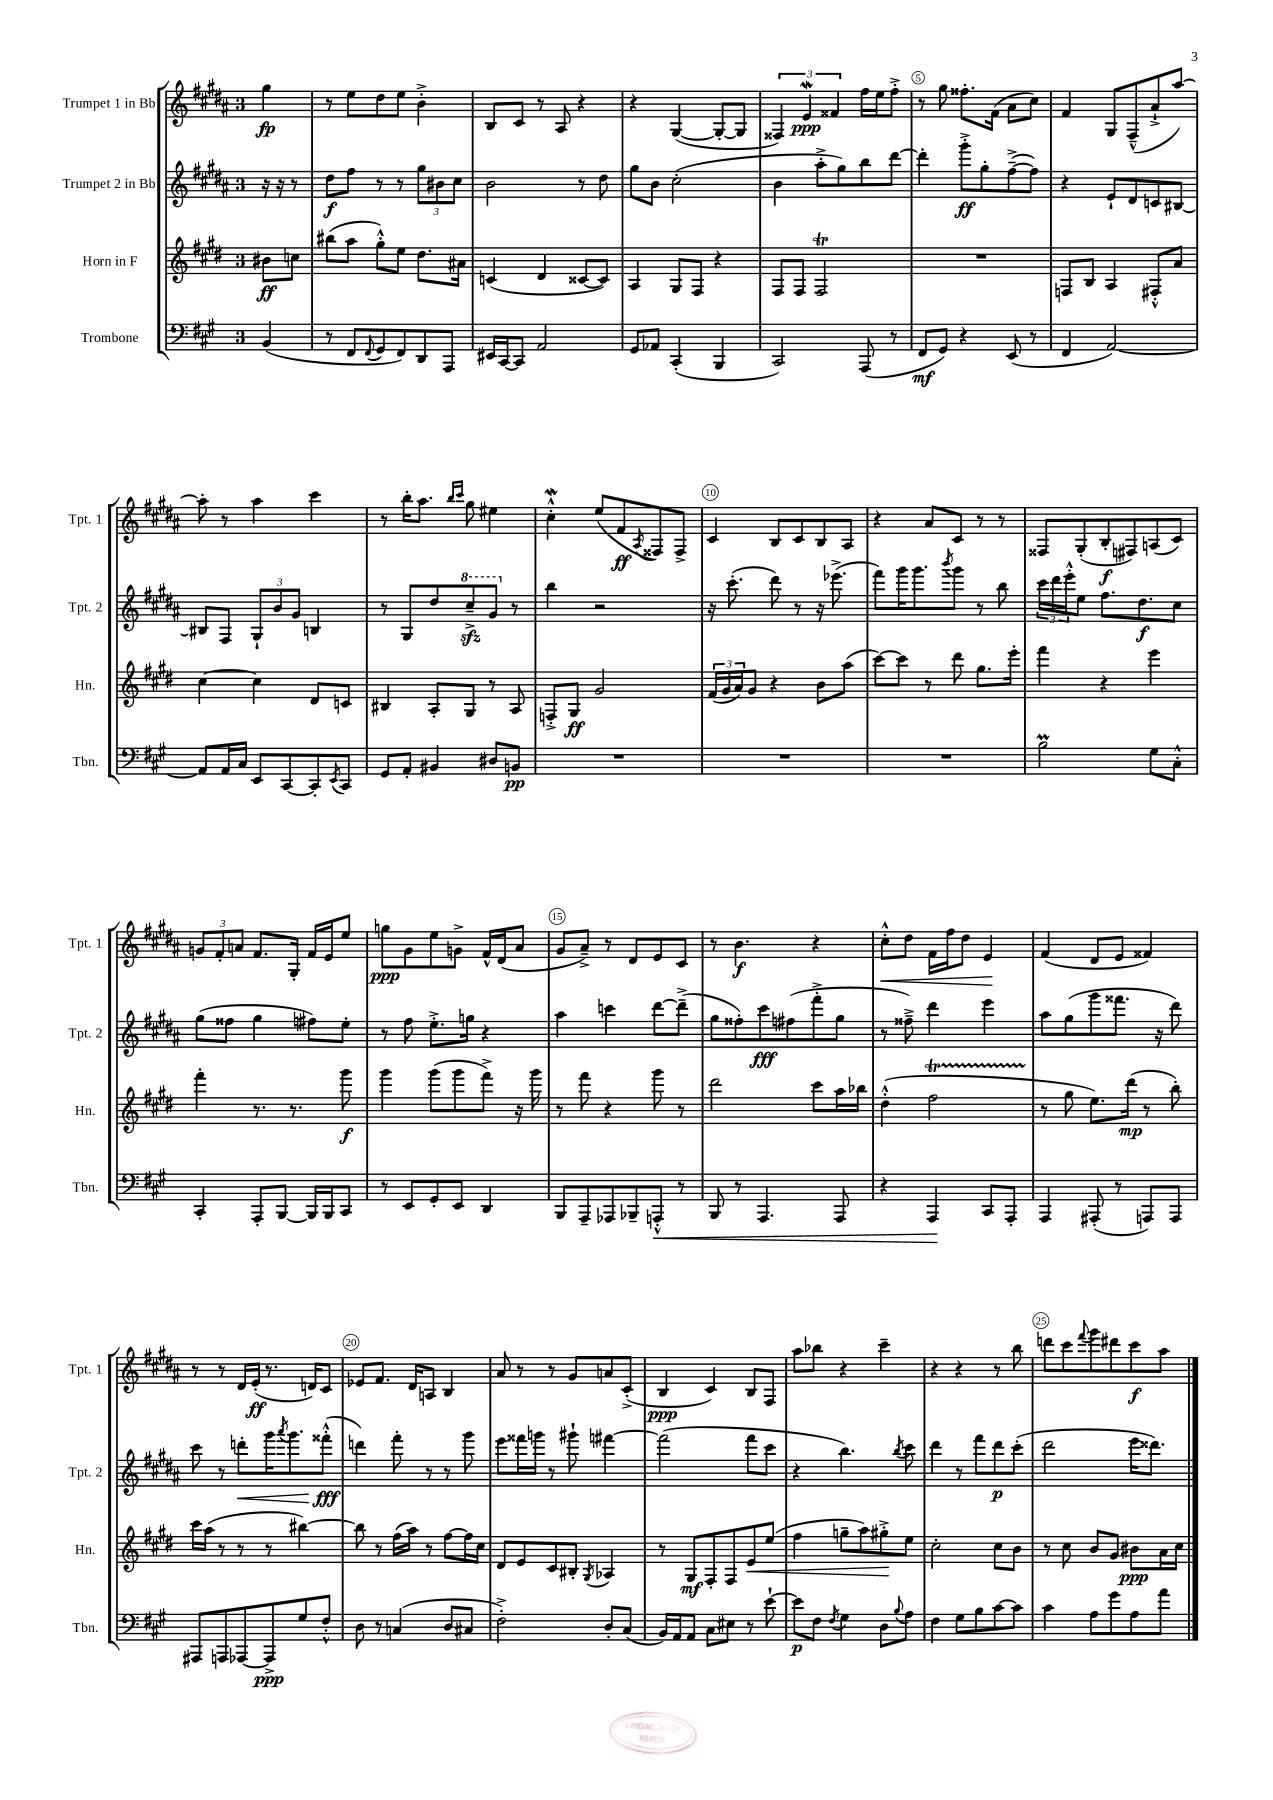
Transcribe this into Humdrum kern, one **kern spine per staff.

**kern	**dynam	**kern	**dynam	**kern	**dynam	**kern	**dynam
*part4	*part4	*part3	*part3	*part2	*part2	*part1	*part1
*staff4	*staff4	*staff3	*staff3	*staff2	*staff2	*staff1	*staff1
*I"Trombone	*	*I"Horn in F	*	*I"Trumpet 2 in Bb	*	*I"Trumpet 1 in Bb	*
*I'Tbn.	*	*I'Hn.	*	*I'Tpt. 2	*	*I'Tpt. 1	*
*clefF4	*	*clefG2	*	*clefG2	*	*clefG2	*
*k[f#c#g#]	*	*k[f#c#g#d#]	*	*k[f#c#g#d#a#]	*	*k[f#c#g#d#a#]	*
*M3/4	*	*M3/4	*	*M3/4	*	*M3/4	*
=	=	=	=	=	=	=	=
(4BB/	.	8b#X\L	ff	16r	.	4gg#\	fp
.	.	.	.	16r	.	.	.
.	.	8ccn\J	.	8r	.	.	.
=1	=1	=1	=1	=1	=1	=1	=1
8r	.	(8bb#X\L	.	8dd#\L	f	8r	.
8FF#/L	.	8aa\J	.	8ff#\J	.	8ee\L	.
8qqFF#/	.	.	.	.	.	.	.
8GG#/	.	8gg#'^^\L)	.	8r	.	8dd#\	.
8FF#/)	.	8ee\J	.	8r	.	8ee\J	.
8DD/	.	8.dd#\L	.	12gg#\L	.	4b'^\	.
.	.	.	.	12b#X\	.	.	.
8AAA/J	.	.	.	.	.	.	.
.	.	.	.	12cc#\J	.	.	.
.	.	16a#X\Jk	.	.	.	.	.
=2	=2	=2	=2	=2	=2	=2	=2
16EE#X/LL	.	(4cn/	.	2b\	.	8B/L	.
[16CC#/J	.	.	.	.	.	.	.
8CC#/J]	.	.	.	.	.	8c#/J	.
2AA/	.	4d#/	.	.	.	8r	.
.	.	.	.	.	.	8A#/	.
.	.	[8c##X/L	.	8r	.	4r	.
.	.	8c##/J])	.	8dd#\	.	.	.
=3	=3	=3	=3	=3	=3	=3	=3
8GG#/L	.	4A/	.	8gg#\L	.	4r	.
8AA-X/J	.	.	.	8b\J	.	.	.
(4CC#'/	.	8G#/L	.	(2cc#'\	.	([4G#/	.
.	.	8F#/J	.	.	.	.	.
4BBB/	.	4r	.	.	.	8G#'/L_	.
.	.	.	.	.	.	8G#/J]	.
=4	=4	=4	=4	=4	=4	=4	=4
2CC#/)	.	8F#/L	.	4b\	.	6F##X/)	.
.	.	8F#/J	.	.	.	.	.
.	.	.	.	.	.	6ew/	ppp
.	.	2F#T/	.	8aa#'^\L	.	.	.
.	.	.	.	.	.	6f##X/	.
.	.	.	.	8gg#\)	.	.	.
(8AAA/	.	.	.	8bb\	.	16ff#\LL	.
.	.	.	.	.	.	16ee\J	.
8r	.	.	.	[8ddd#\J	.	8ff#'^\J	.
=5	=5	=5	=5	=5	=5	=5	=5
8FF#/L	mf	2.r	.	4ddd#'\]	.	8r	.
8GG#/J)	.	.	.	.	.	8gg#\	.
4r	.	.	.	8ggg#'^\L	ff	8.ff##X'\L	.
.	.	.	.	8gg#'\	.	.	.
.	.	.	.	.	.	(16f#\Jk	.
(8EE/	.	.	.	([8ff#~^\	.	8a#\L	.
8r	.	.	.	8ff#\J])	.	8cc#\J)	.
=6	=6	=6	=6	=6	=6	=6	=6
4FF#/	.	8Fn/L	.	4r	.	4f#/	.
.	.	8B/J	.	.	.	.	.
[2AA/)	.	4A/	.	8e`/L	.	8G#/L	.
.	.	.	.	8d#/	.	(8F#~^^/	.
.	.	8F#X'^^/L	.	8cn/	.	8a#`^/	.
.	.	8a/J	.	[8B#X/J	.	[8aa#/J)	.
!!LO:LB:g=z
=7	=7	=7	=7	=7	=7	=7	=7
8AA/L]	.	[4cc#\	.	8B#X/L]	.	8aa#'\]	.
16AA/L	.	.	.	8F#/J	.	8r	.
16C#/JJ	.	.	.	.	.	.	.
8EE/L	.	4cc#\]	.	12G#`/L	.	4aa#\	.
.	.	.	.	12b/	.	.	.
[8CC#/	.	.	.	.	.	.	.
.	.	.	.	12g#/J	.	.	.
8CC#'/]	.	8d#/L	.	4Bn/	.	4ccc#\	.
8qEE/	.	.	.	.	.	.	.
8CC#/J	.	8cn/J	.	.	.	.	.
=8	=8	=8	=8	=8	=8	=8	=8
8GG#/L	.	4B#X/	.	8r	.	8r	.
8AA'/J	.	.	.	8G#/L	.	16bb'\KL	.
.	.	.	.	.	.	8.aa#\J	.
4BB#X/	.	8A'/L	.	8dd#/	.	.	.
.	.	.	.	.	.	16qqbb/LL	.
.	.	.	.	.	.	16qqccc#/JJ	.
*	*	*	*	*8va	*	*	*
.	.	8G#/J	.	8ccc#zz~^/	.	8gg#\	.
8D#X/L	.	8r	.	8gg#/J	.	4ee#X\	.
*	*	*	*	*X8va	*	*	*
8BBn/J	pp	8A/	.	8r	.	.	.
=9	=9	=9	=9	=9	=9	=9	=9
2.r	.	8Fn'^/L	.	4bb\	.	4cc#W'^^\	.
.	.	8G#/J	ff	.	.	.	.
.	.	2g#/	.	2r	.	(8ee/L	.
.	.	.	.	.	.	8f#/	ff
.	.	.	.	.	.	8qA#/	.
.	.	.	.	.	.	8F##X/)	.
.	.	.	.	.	.	8F##^/J	.
=10	=10	=10	=10	=10	=10	=10	=10
2.r	.	(24f#/LL	.	16r	.	4c#/	.
.	.	24g#/	.	.	.	.	.
.	.	.	.	(8.ccc#'\	.	.	.
.	.	24a/J)	.	.	.	.	.
.	.	8g#/J	.	.	.	.	.
.	.	4r	.	8ddd#\)	.	8B/L	.
.	.	.	.	8r	.	8c#/	.
.	.	8b\L	.	16r	.	8B/	.
.	.	.	.	(8.eee-X^\	.	.	.
.	.	(8aa\J	.	.	.	8A#/J	.
=11	=11	=11	=11	=11	=11	=11	=11
2.r	.	[8ccc#\L)	.	8fff#\L)	.	4r	.
.	.	8ccc#\J]	.	16ggg#\K	.	.	.
.	.	.	.	8.ggg#\	.	.	.
.	.	8r	.	.	.	8a#/L	.
.	.	.	.	8qbbb/	.	.	.
.	.	8ddd#\	.	8ggg#\J	.	8c#/J	.
.	.	8.gg#\L	.	8r	.	8r	.
.	.	.	.	8bb\	.	8r	.
.	.	16eee'\Jk	.	.	.	.	.
=12	=12	=12	=12	=12	=12	=12	=12
2BM\	.	4fff#\	.	24ccc#\LL	.	8F##X/L	.
.	.	.	.	24ddd#\	.	.	.
.	.	.	.	24eee'^^\J	.	.	.
.	.	.	.	8ee\J	.	(8G#'/	.
.	.	4r	.	8.ff#\L	.	8B'/	f
.	.	.	.	.	.	8F#X/)	.
.	.	.	.	8.dd#\	f	.	.
8G#\L	.	4eee\	.	.	.	(8An/	.
8C#'^^\J	.	.	.	8cc#\J	.	8c#/J)	.
!!LO:LB:g=z
=13	=13	=13	=13	=13	=13	=13	=13
4CC#'/	.	4fff#'\	.	(8gg#\L	.	12gn/L	.
.	.	.	.	.	.	12f#'/	.
.	.	.	.	8ff##X\J	.	.	.
.	.	.	.	.	.	12an/J	.
8AAA'/L	.	8.r	.	4gg#\	.	8.f#/L	.
[8BBB/J	.	.	.	.	.	.	.
.	.	8.r	.	.	.	16G#'/Jk	.
16BBB/LL]	.	.	.	8ff#X\L)	.	16f#/LL	.
16BBB/J	.	.	.	.	.	16e/J	.
8CC#/J	.	8ggg#\	f	8ee'\J	.	8ee/J	.
=14	=14	=14	=14	=14	=14	=14	=14
8r	.	4ggg#\	.	8r	.	8ggn\L	ppp
8EE/L	.	.	.	8ff#\	.	8g#\	.
8GG#'/	.	(8ggg#\L	.	8.ee'^\L	.	8ee\	.
8EE/J	.	8ggg#\	.	.	.	8gn^\J	.
.	.	.	.	16ggn\Jk	.	.	.
4DD/	.	8fff#^\J)	.	4r	.	16f#^^/LL	.
.	.	.	.	.	.	(16d#/J	.
.	.	16r	.	.	.	8a#/J	.
.	.	16ggg#\	.	.	.	.	.
=15	=15	=15	=15	=15	=15	=15	=15
8BBB/L	.	8r	.	4aa#\	.	8g#/L	.
8AAA~/	.	8fff#\	.	.	.	8a#~^/J)	.
8AAA-X/	.	4r	.	4cccn\	.	8r	.
8BBB-X~/	.	.	.	.	.	8d#/L	.
!	!LO:HP:b	!	!	!	!	!	!
8AAAn'^^/J	<	8ggg#\	.	[8ddd#\L	.	8e/	.
8r	.	8r	.	(8ddd#~^\J]	.	8c#/J	.
=16	=16	=16	=16	=16	=16	=16	=16
8BBB/	.	2ddd#\	.	8gg#\L	.	8r	.
8r	.	.	.	8ff##X'\)	.	4.b\	f
4.AAA/	.	.	.	8ccc#\	fff	.	.
.	.	.	.	(8ff#X\	.	.	.
.	.	8ccc#\L	.	8fff#'^\	.	4r	.
8AAA/	.	16aa\L	.	8gg#\J	.	.	.
.	.	16bb-X\JJ	.	.	.	.	.
=17	=17	=17	=17	=17	=17	=17	=17
!	!	!	!	!	!	!	!LO:HP:b
4r	.	(4dd#'^^\	.	8r	.	8cc#'^^\L	<
.	.	.	.	8ff##X~^\)	.	8dd#\J	.
4AAA/	.	2ff#T\	.	4ddd#\	.	16f#\LL	.
.	.	.	.	.	.	16ff#\J	.
.	.	.	.	.	.	8dd#\J	.
8CC#/L	[	.	.	4eee\	.	4e/	.
8AAA'/J	.	.	.	.	.	.	.
.	.	.	.	.	.	.	[
=18	=18	=18	=18	=18	=18	=18	=18
4AAA/	.	8r	.	8aa#\L	.	(4f#/	.
.	.	8gg#\	.	(8gg#\	.	.	.
(8AAA#X'/	.	8.ee\L)	.	8ggg#\	.	8d#/L	.
8r	.	.	.	8.fff##X\J	.	8e/J	.
.	.	(16ddd#\Jk	mp	.	.	.	.
8AAAn/L)	.	8r	.	.	.	4f##X/)	.
.	.	.	.	16r	.	.	.
8AAA/J	.	8bb'\)	.	8ddd#\)	.	.	.
!!LO:LB:g=z
=19	=19	=19	=19	=19	=19	=19	=19
8AAA#X/L	.	16ccc#\LL	.	8ccc#\	.	8r	.
.	.	(16aa\JJ	.	.	.	.	.
8AAAn/	.	8r	.	8r	.	8r	.
!	!	!	!	!	!LO:HP:b	!	!
[8AAA-X/	.	8r	.	8dddn'\L	<	16d#/LL	.
.	.	.	.	.	.	(16e'/JJ	ff
8AAA-^/]	ppp	8r	.	16ggg#\K	.	8.r	.
.	.	.	.	8qaaa#/	.	.	.
.	.	.	.	8.ggg#\	.	.	.
8G#/	.	[4bb#X\)	.	.	.	.	.
.	.	.	.	.	.	16dn/KL)	.
8F#'^^/J	.	.	.	(8fff##X'^^\J	fff	8c#/J	.
.	.	.	.	.	[	.	.
=20	=20	=20	=20	=20	=20	=20	=20
8D\	.	8bb#\]	.	4dddn\)	.	8e-X/L	.
8r	.	8r	.	.	.	8.f#/J	.
(4Cn/	.	(16ff#\LL	.	8fff#'\	.	.	.
.	.	16aa\JJ)	.	.	.	16d#/KL	.
.	.	8r	.	8r	.	8An/J	.
8D/L	.	[8ff#\L	.	8r	.	4B/	.
8C#X/J	.	16ff#\L]	.	8ggg#\	.	.	.
.	.	16cc#\JJ	.	.	.	.	.
=21	=21	=21	=21	=21	=21	=21	=21
2F#'^\)	.	8d#/L	.	8eee\L	.	8a#/	.
.	.	8e/	.	16fff##X\L	.	8r	.
.	.	.	.	16gggn\JJ	.	.	.
.	.	8c#/	.	8r	.	8r	.
.	.	8B#X'/J	.	8ggg#X`\	.	8g#/L	.
.	.	8qG#/	.	.	.	.	.
8D'/L	.	4A-X/	.	[4fff#X\	.	8an/	.
(8C#/J	.	.	.	.	.	(8c#'^/J	.
=22	=22	=22	=22	=22	=22	=22	=22
16BB/LL)	.	8r	.	(2fff#\]	.	4B/	ppp
16AA/J	.	.	.	.	.	.	.
8AA/J	.	8G#/L	mf	.	.	.	.
8C#\L	.	8F#'/	.	.	.	4c#/)	.
8E#X\J	.	8F#/	.	.	.	.	.
!	!	!	!LO:HP:b	!	!	!	!
8r	.	8e/	<	8fff#\L	.	8B/L	.
[8e`\	.	(8ee/J	.	8ccc#\J	.	8F#/J	.
=23	=23	=23	=23	=23	=23	=23	=23
8e\L]	p	4ff#\	.	4r	.	8aa#\L	.
8F#\J	.	.	.	.	.	8bb-X\J	.
8qF#/	.	.	.	.	.	.	.
4G#\	.	8ggn~\L	.	4.bb\)	.	4r	.
.	.	8aa\)	.	.	.	.	.
8D\L	.	8gg#X'^\	.	.	.	4ccc#~\	.
8qqB/	.	.	.	8qbb/	.	.	.
8A\J	.	8ee\J	[	8ccc#\	.	.	.
=24	=24	=24	=24	=24	=24	=24	=24
4F#\	.	2cc#'\	.	4ddd#\	.	4r	.
8G#\L	.	.	.	8r	.	4r	.
8B\	.	.	.	8fff#\L	.	.	.
[8c#\	.	8cc#\L	.	8ddd#\	p	8r	.
8c#\J]	.	8b\J	.	(8ccc#'\J	.	8bb\	.
=25	=25	=25	=25	=25	=25	=25	=25
4c#\	.	8r	.	2ddd#\	.	8dddn\L	.
.	.	8cc#\	.	.	.	8ccc#\	.
.	.	.	.	.	.	8qqfff#/	.
8A\L	.	8b/L	.	.	.	8ggg#\	.
8g#\	.	8g#/J	.	.	.	8ddd#X\	.
8A\	.	8b#X\L	ppp	16eee\KL	.	8ccc#\	f
.	.	.	.	8.ddd##X\J)	.	.	.
8a\J	.	16a\L	.	.	.	8aa#\J	.
.	.	16cc#\JJ	.	.	.	.	.
==	==	==	==	==	==	==	==
*-	*-	*-	*-	*-	*-	*-	*-
